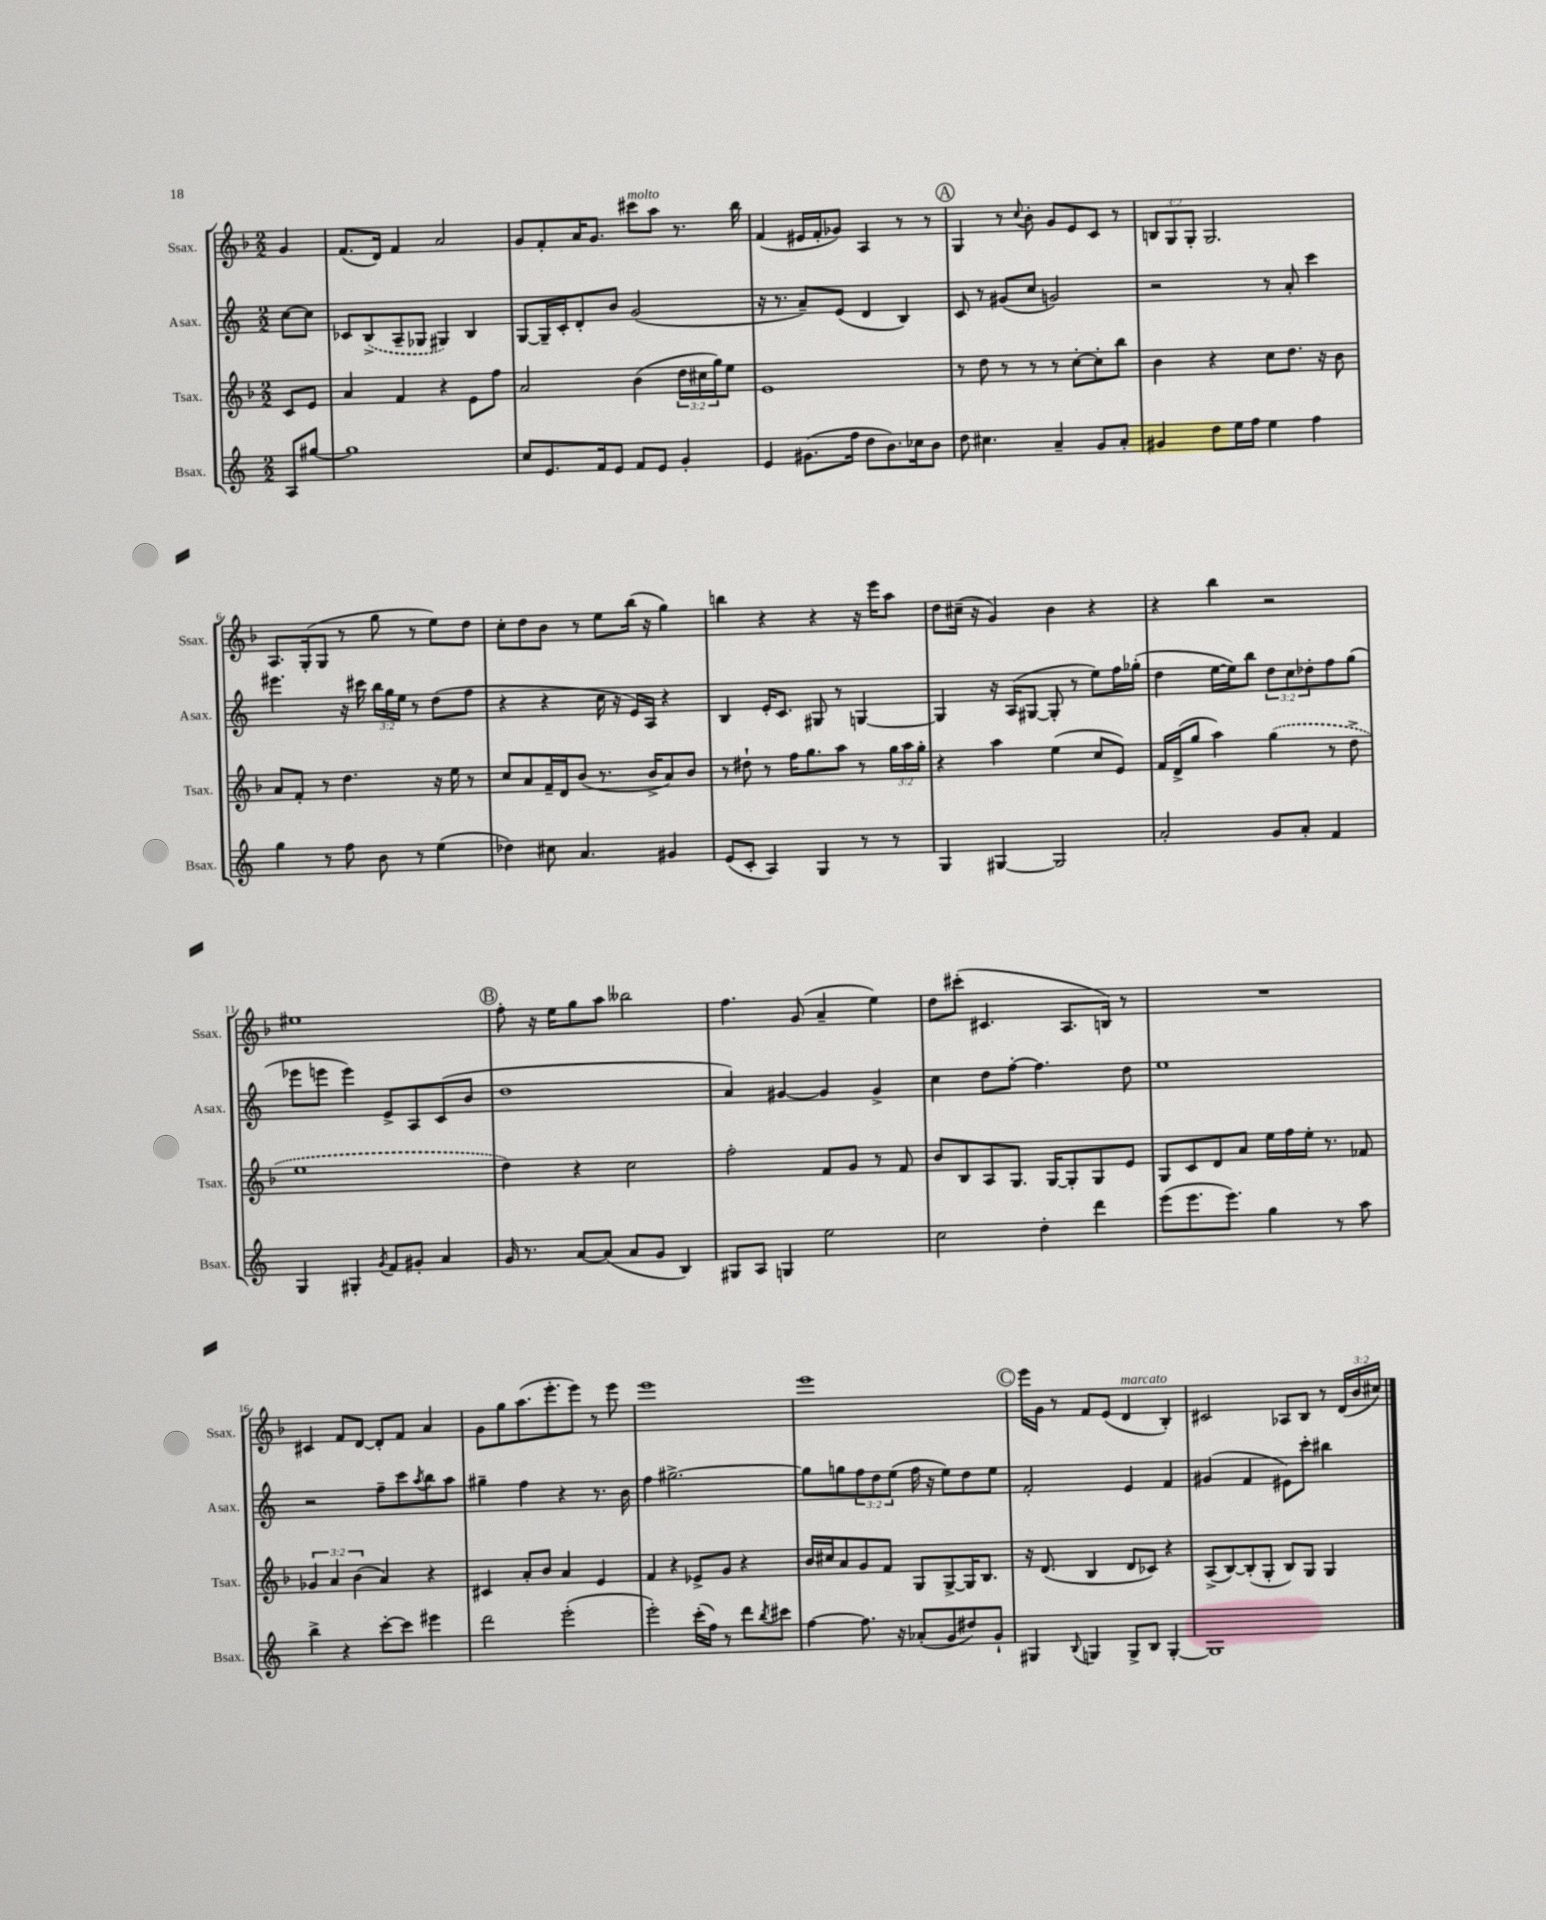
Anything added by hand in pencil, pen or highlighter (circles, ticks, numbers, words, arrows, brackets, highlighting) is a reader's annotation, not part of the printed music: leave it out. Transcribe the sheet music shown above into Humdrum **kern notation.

**kern	**kern	**kern	**kern
*staff4	*staff3	*staff2	*staff1
*clefG2	*clefG2	*clefG2	*clefG2
*k[]	*k[b-]	*k[]	*k[b-]
*M2/2	*M2/2	*M2/2	*M2/2
8A/L	8c/L	[8cc\L	4g/
[8gg#/J	8e/J	8cc\]J	.
=	=	=	=
1gg#]	4a/	8c-/L	(8.f/L
.	.	(8B^/	.
.	.	.	16d/Jk)
.	4f/	8A~/	4f/
.	.	8G-/J	.
.	4r	4G#/)	2a/
.	8e\L	4B/	.
.	8ff\J	.	.
=	=	=	=
8cc/L	2a/	[8G/L	8g/L
8.e/	.	16G~/]L	8f'/
.	.	16c'/J	.
.	.	8d'/	16a/K
16f/k	.	.	8.g/J
8e/J	.	8b/J	.
8f/L	(4b-\	(2g/	8ccc#\L
8e/J	.	.	8aa\J
4g'/	24dd\LL	.	8.r
.	24cc#\	.	.
.	24gg\J)	.	.
.	8ee\J	.	.
.	.	.	16bb-\
=	=	=	=
4e/	1e	16r	(4f/
.	.	8.r	.
(8.g#\L	.	8a~/L)	16e#/LL
.	.	.	16f'/J
.	.	(8e/J	8g-/J)
16ff\Jk	.	.	.
8dd\L	.	4d/	4A/
8.b\)	.	.	.
.	.	4B/)	8r
16cc-\k	.	.	.
8b\J	.	.	8r
=	=	=	=
8dd\	8r	8c/	4G/
4.cc#\	8dd\	8r	.
.	8r	(8g#/L	8r
.	.	.	8qqcc/
.	8r	8cc/J	8b-'\
4a~/	8r	2g/)	8g/L
.	[8cc'\L	.	8e/
8g/L	8cc'\]	.	8c/J
8a'/J	8bb-\J	.	8r
=	=	=	=
4g#/	4b-\	2r	12B/L
.	.	.	12G/
.	.	.	12G'/J
8dd\L	4r	.	2.G/
16ee\L	.	.	.
16ff\JJ	.	.	.
4ee\	8cc\L	8r	.
.	8.dd\J	8a'/	.
4ff\	.	4ccc\	.
.	16r	.	.
.	8b-\	.	.
=	=	=	=
4gg\	8a/L	4.eee#\	8.A/L
.	8f'/J	.	.
.	.	.	(16G'/k
8r	8r	.	8G/J
8ff\	4.dd\	16r	8r
.	.	16ccc#\	.
8b\	.	24bb\LL	8gg\
.	.	24gg\	.
.	.	24ee\JJ	.
8r	.	8r	8r
(4ee\	16r	(8dd\L	8ee\L)
.	16ee\	.	.
.	8r	8ff\J	8dd\J
=	=	=	=
4dd-\)	8cc/L	4r	8cc'\L
.	8a/	.	8dd\
8cc#\	16f~/L	4r	8b-\J
.	16d/J	.	.
4.a/	(8b-/J	.	8r
.	8.r	16cc\	8ee\L
.	.	16r	.
.	.	16e/LL)	(16bb-\Jk
.	16b-^/LK	16A/JJ	16r
4g#/	8a/)	4r	4gg\)
.	8b-/J	.	.
=	=	=	=
(8e/L	8r	4B/	4bb\
8c'/J	8dd#`\	.	.
4A/)	8r	16e'/LK	4r
.	.	8.c/J	.
.	16ff\LK	.	.
.	8.gg\	.	.
4G/	.	8G#/	4r
.	8aa\J	8r	.
8r	8r	[4G/	16r
.	.	.	16eee\LK
8r	24gg\LL	.	8aa\J
.	24aa\	.	.
.	24gg'\JJ	.	.
=	=	=	=
4G/	4r	4G/]	8dd\L
.	.	.	(16cc#~\Jk
.	.	.	16r
[4G#/	4aa\	16r	4g/)
.	.	(16A/LK	.
.	.	[8G#/J	.
2G#/]	(4ee\	8G#'/]	4b-\
.	.	8r	.
.	8cc/L	8ee\L)	4r
.	8e/J)	16ff\L	.
.	.	(16gg-'\JJ	.
=	=	=	=
2a'/	16f/LL	4dd\	4r
.	(16d^/J	.	.
.	8gg/J	.	.
.	4aa\)	[16ee\LL	4bb-\
.	.	16ee\]J)	.
.	.	8bb\J	.
8g/L	(4gg\	12dd\L	2r
.	.	12cc\	.
8a'/J	.	.	.
.	.	12dd-'\	.
4f/	8r	8ff\	.
.	8dd^\	(8gg\J	.
=	=	=	=
4G/	1ee	8eee-\L	1ee#
.	.	8eee\J	.
4G#'/	.	4eee\)	.
8qg/	.	.	.
8f/L	.	8e^/L	.
8g#'/J	.	8A/	.
4a/	.	(8c/	.
.	.	8b/J	.
=	=	=	=
16g/	4dd\)	1dd	8ff'\
8.r	.	.	.
.	.	.	16r
.	.	.	16ee\LK
[8a/L	4r	.	8gg\
(8a/]J	.	.	8aa\J
8a/L	2cc\	.	2bb--\
8g/J	.	.	.
4B/)	.	.	.
=	=	=	=
8G#/L	2ff'\	4a/)	4.ff\
8A/J	.	.	.
4G/	.	[4g#/	.
.	.	.	(8g/
2ee\	8f/L	4g#/]	4a~/
.	8g/J	.	.
.	8r	4g#^/	4ee\)
.	8f/	.	.
=	=	=	=
2cc\	8b-/L	4cc\	8dd\L
.	8B-/	.	(8ccc#'\J
.	8A/	8dd\L	4.c#/
.	8.G/J	[8ff'\J	.
4dd'\	.	4.ff\]	.
.	[16G/LK	.	.
.	8G'/]	.	8.A/L
4ddd\	8G/	.	.
.	.	.	16B/Jk)
.	8e/J	8dd\	8r
=	=	=	=
(8eee\L	8G/L	1ee	1r
8.eee\	8c/	.	.
.	8d/	.	.
8.eee\J)	.	.	.
.	8a/J	.	.
4gg\	16ee\LL	.	.
.	16ff\	.	.
.	16ee'\JJ	.	.
.	8.r	.	.
8r	.	.	.
8aa\	8f-/	.	.
=	=	=	=
4bb^\	6g-/	2r	4c#/
.	6a/	.	.
4r	.	.	8f/L
.	(6b-\	.	.
.	.	.	[8d/J
[8ccc'\L	4a/)	8ff~\L	8d'/]L
8ccc\]J	.	8ccc\	8f/J
.	.	8qaa/	.
4eee#\	4r	8bb\	4a/
.	.	8aa\J	.
=	=	=	=
2ddd\	4c#/	4gg#~\	8g\L
.	.	.	8gg\
.	8a'/L	4ff\	(8.aa\
.	8b-/J	.	.
.	.	.	8.eee'\
(2eee'\	4a/	4r	.
.	.	.	8eee\J)
.	4e/	8.r	8r
.	.	.	8eee\
.	.	16b\	.
=	=	=	=
2eee'\)	4f/	4ff\	1eee
.	4r	[2.gg#^\	.
(16ccc'\LL	8e-^/L	.	.
16ff\JJ)	.	.	.
8r	8g/J	.	.
8ddd\L	4r	.	.
8qbb/	.	.	.
8ccc#\J	.	.	.
=	=	=	=
[4ff\	16b-/LL	8gg#\]L	1eee
.	16cc#/J	.	.
.	8a/	8gg\	.
8.ff\]	8g/	12ff\	.
.	.	12dd\	.
.	8f/J	.	.
.	.	(12ee\J	.
16r	.	.	.
(8a-'/L	8G/L	16ff\	.
.	.	16r	.
8g/	[8G^/	8ee\L)	.
8dd#/)	16G/]K	8dd\	.
.	8.B-/J	.	.
8g`/J	.	8ee\J	.
=	=	=	=
4G#/	16r	2f'/	16eee\LL
.	(8.d/	.	16g\JJ
.	.	.	8r
8qqB/	.	.	.
4G/	4B-/	.	8f/L
.	.	.	(8e/J
8G^/L	8d/L	4e/	4d/
8B/J	8c-/J)	.	.
[4G'/	4r	4f/	4B-'/)
=	=	=	=
1G]	(8A^/L	(4g#/	2c#/
.	[8B-/)	.	.
.	(8B-'/]	4f/	.
.	8G'/J	.	.
.	8B-/L)	8e#\L)	8A-/L
.	8G/J	8ccc'\J	8B-/J
.	4G/	4bb#\	8r
.	.	.	(24d/LL
.	.	.	24b-/
.	.	.	24cc#/JJ)
==	==	==	==
*-	*-	*-	*-
